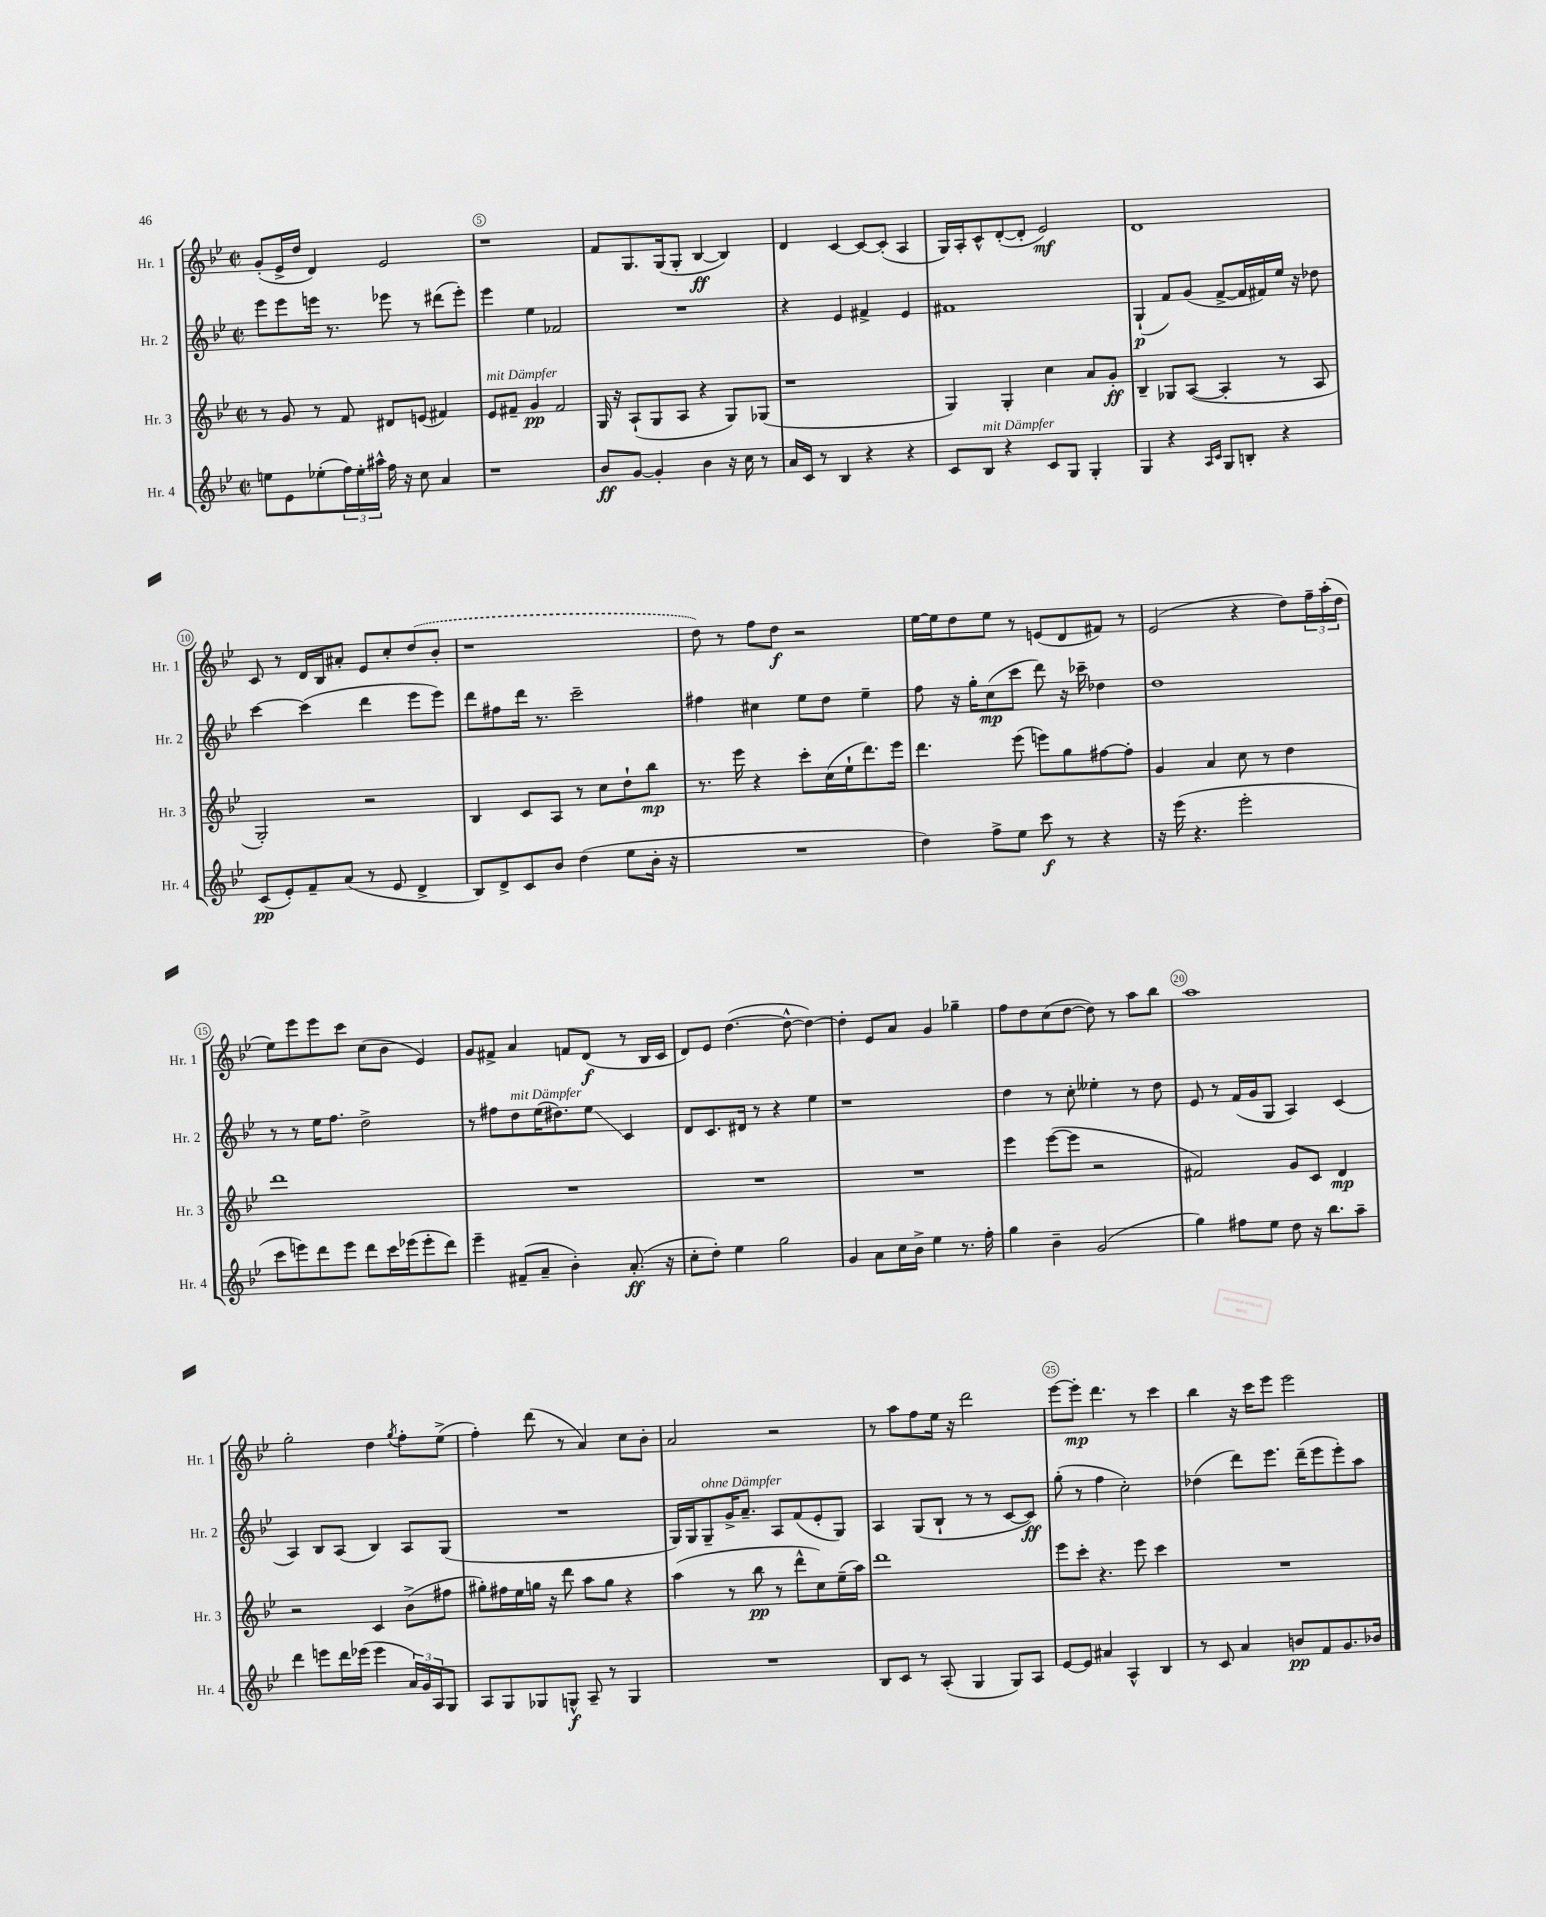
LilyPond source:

<<
\new StaffGroup <<
\new Staff = "s0" \with { instrumentName = "Hr. 1" shortInstrumentName = "Hr. 1" } {
    \clef treble \key bes \major \defaultTimeSignature \time 2/2
    g'8-.( ees'16-> d''16 d'4) ees'2 |
    r1 |
    f'8 g8. g16( g8-. bes4~\ff bes4) |
    d'4 c'4~ c'8~ c'8-.( a4 |
    g16) a16-. c'8-^ d'8~-.( d'8-. ees'2\mf) |
    d'1 |
    c'8 r8 d'16 bes16 ais'8-. ees'8 c''8-. \once \slurDashed d''8( bes'8-. |
    r1 |
    d''8) r8 f''8 d''8\f r2 |
    ees''16~ ees''16 d''8 ees''8 r8 e'8( d'8 fis'8) r8 |
    ees'2( r4 d''8) \tuplet 3/2 { f''16-- a''16-.( d''16 } |
    ees''8) ees'''8 ees'''8 c'''8 c''8( bes'8 ees'4) |
    g'8 fis'8-> a'4 f'8 d'8\f( r8 bes16 c'16 |
    d'8) ees'8 d''4.~( d''8~-^ d''4~) |
    d''4-. ees'8 a'8 g'4 ges''4-- |
    f''8 d''8 c''8( d''8~ d''8) r8 a''8 bes''8 |
    a''1 |
    g''2-. d''4 \acciaccatura { g''8 } f''8-. ees''8->( |
    f''4-.) d'''8( r8 a'4) c''8 bes'8-. |
    a'2 r2 |
    r8 a''8 f''8 ees''16 r16 d'''2 |
    ees'''8~ ees'''8-.\mp d'''4. r8 c'''4 |
    bes''4 r16 c'''16 ees'''8 ees'''2 \bar "|." |
}
\new Staff = "s1" \with { instrumentName = "Hr. 2" shortInstrumentName = "Hr. 2" } {
    \clef treble \key bes \major \defaultTimeSignature \time 2/2
    ees'''8 ees'''8 e'''16 r8. ees'''8 r8 dis'''8( ees'''8-.) |
    ees'''4 ees''4 fes'2 |
    R1 |
    r4 ees'4 fis'4-> ees'4 |
    fis'1 |
    g4-!\p( f'8) g'8( f'8~-> f'16 fis'16) ees''16 r16 des''8 |
    c'''4~ c'''4( d'''4 ees'''8 ees'''8) |
    d'''8 fis''8 d'''16 r8. c'''2-- |
    fis''4 cis''4 ees''8 d''8 ees''4-- |
    f''8 r16 g''16-. c''8\mp( c'''8 d'''8) r16 ces'''16-- des''4 |
    d''1 |
    r8 r8 ees''16 f''8. d''2-> |
    r8 fis''8 d''8^\markup { \italic "mit Dämpfer" } ees''16( dis''8.) ees''8\glissando c'4 |
    d'8 c'8. dis'16 r8 r4 ees''4 |
    r1 |
    d''4 r8 c''8-. eeses''4-. r8 d''8 |
    ees'8 r8 f'16( g'16 g8 a4) c'4( |
    a4) bes8 a8( bes4) a8 g8( |
    R1 |
    g16) g16 g8--^\markup { \italic "ohne Dämpfer" } g'16-> a'8.-- a8 f'8( ees'8-. g8) |
    a4 g8( bes8-! r8 r8 c'8~ c'8\ff) |
    g''8-.( r8 f''4 c''2-.) |
    des''4( d'''8) ees'''8. d'''16--( ees'''8 ees'''8-.) a''8 \bar "|." |
}
\new Staff = "s2" \with { instrumentName = "Hr. 3" shortInstrumentName = "Hr. 3" } {
    \clef treble \key bes \major \defaultTimeSignature \time 2/2
    r8 g'8 r8 f'8 dis'8 e'8( fis'4) |
    ees'8^\markup { \italic "mit Dämpfer" } fis'8-- g'4\pp fis'2 |
    g16 r16 a8-!( g8 a8 r4 g8) ges8( |
    r1 |
    g4) g4-. c''4 a'8 g'8-.\ff |
    bes4-- ges8 a8~( a4-. r8 a8 |
    g2-.) r2 |
    bes4 c'8 a8 r8 c''8 d''8-! bes''8\mp |
    r8. ees'''16 r4 c'''8-. c''16( ees''16-! d'''8.) ees'''16 |
    d'''4. ees'''8( e'''8) g''8 fis''8~ fis''8-. |
    g'4 a'4 c''8 r8 d''4 |
    d'''1 |
    R1 |
    R1 |
    R1 |
    ees'''4 ees'''8~( ees'''8 r2 |
    fis'2) g'8 c'8 d'4\mp |
    r2 c'4 bes'8->( fis''8 |
    gis''8-.) fis''16 ees''16 g''16 r16 d'''8 a''8 g''8 r4 |
    a''4( r8 bes''8\pp r8 d'''8-^ c''8) ees''16--( a''16) |
    d'''1 |
    ees'''8 c'''8-. r4. ees'''8 c'''4 |
    R1 \bar "|." |
}
\new Staff = "s3" \with { instrumentName = "Hr. 4" shortInstrumentName = "Hr. 4" } {
    \clef treble \key bes \major \defaultTimeSignature \time 2/2
    e''8 ees'8 ees''8-.( \tuplet 3/2 { f''16) ees''16-. ais''16-^ } f''16 r16 c''8 a'4 |
    r1 |
    bes'8\ff g'8~ g'4-. bes'4 r16 c''16 r8 |
    a'16 c'16 r8 bes4 r4 r4 |
    c'8 bes8^\markup { \italic "mit Dämpfer" } r4 c'8 g8 g4-. |
    g4 r4 \grace { a16 c'16 } g8 b8-. r4 |
    c'8\pp( ees'8-.) f'8-- a'8( r8 ees'8 d'4-> |
    bes8) d'8-> c'8 bes'8 d''4( ees''8 bes'16-. r16 |
    R1 |
    d''4) f''8-> ees''8 c'''8\f r8 r4 |
    r16 ees'''16( r4. ees'''2-. |
    c'''8 e'''8) d'''8 e'''8 d'''8 c'''16 ees'''16( ees'''8-. d'''8) |
    ees'''4-- fis'8--( a'8-- bes'4-.) a'8.-.\ff( r16 |
    c''8-. d''8-.) ees''4 g''2 |
    g'4 a'8 c''16 bes'16-> ees''4 r8. f''16-. |
    g''4 bes'4-- g'2( |
    g''4) fis''8 ees''8 d''8 r16 bes''8. a''8-- |
    d'''4 e'''8 d'''16 ees'''16( ees'''4 \tuplet 3/2 { a'16) g'16 a16 } g8 |
    a8 g8 ges8 g8-^\f a8-- r8 g4 |
    R1 |
    bes8 c'8 r8 a8-.( g4 g8) a8 |
    ees'8~ ees'8 ais'4 a4-^ bes4 |
    r8 c'8 a'4 b'8\pp f'8 g'8. bes'16 \bar "|." |
}
>>
>>
\layout { \context { \Score currentBarNumber = #4 \override BarNumber.break-visibility = ##(#f #t #t) barNumberVisibility = #(every-nth-bar-number-visible 5) \override BarNumber.stencil = #(make-stencil-circler 0.1 0.3 ly:text-interface::print) } }
